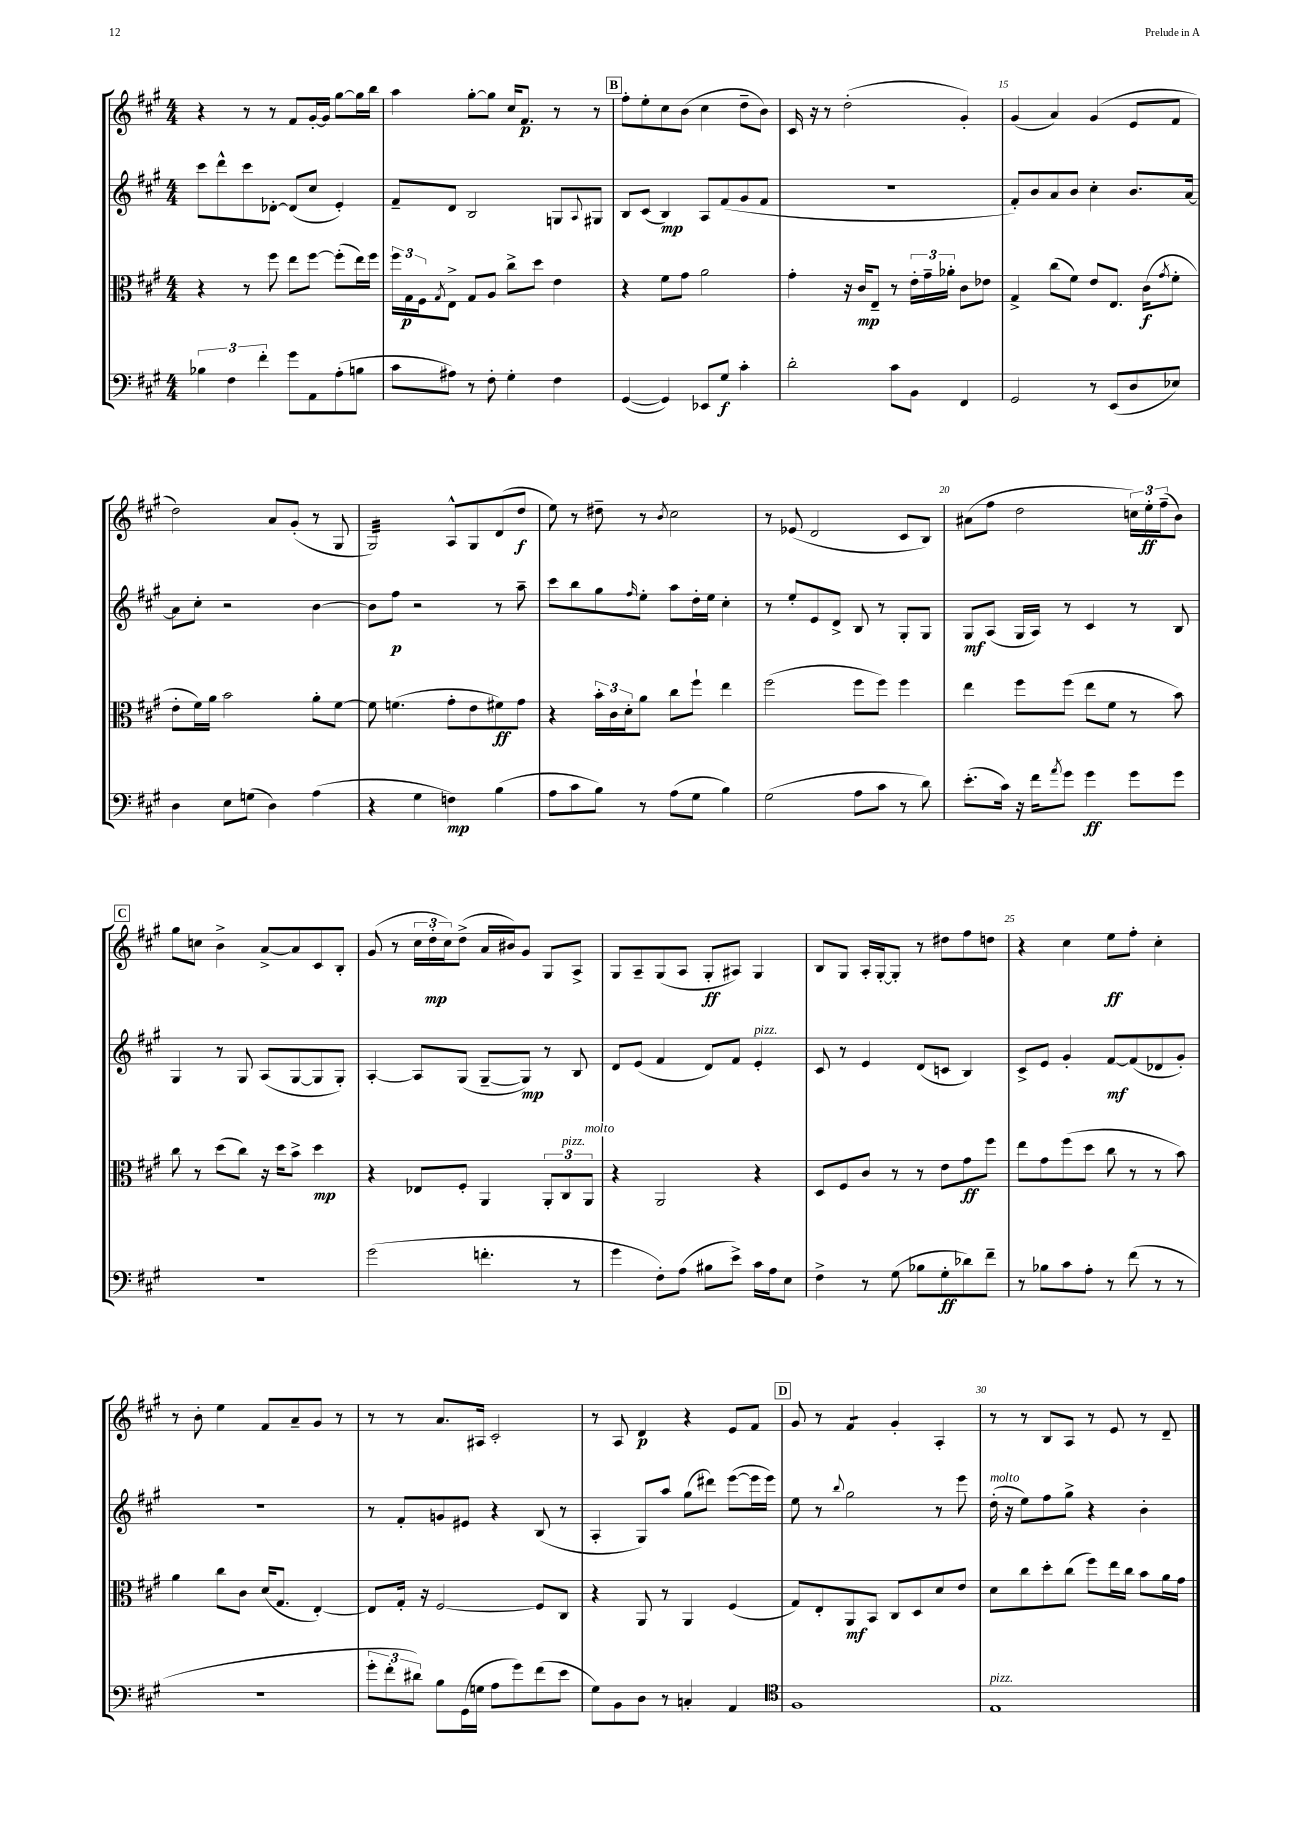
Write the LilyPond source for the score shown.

<<
\new StaffGroup <<
\new Staff = "s0" {
    \clef treble \key a \major \numericTimeSignature \time 4/4
    r4 r8 r8 fis'8 gis'16~-. gis'16 gis''8~ gis''16 b''16 |
    a''4 gis''8~-. gis''8 cis''16 fis'8.\p r8 r8 |
    \mark \markup { \box "B" } fis''8-. e''8-. cis''8 b'8( cis''4 d''8-- b'8) |
    cis'16 r16 r8 d''2-.( gis'4-.) |
    gis'4( a'4) gis'4( e'8 fis'8 |
    d''2) a'8 gis'8-.( r8 gis8 |
    gis2:32) a8-^ gis8 d'8( d''8\f |
    e''8) r8 dis''8-- r8 \acciaccatura { b'8 } cis''2 |
    r8 ees'8( d'2 cis'8 b8) |
    ais'8( fis''8 d''2 \tuplet 3/2 { c''16) e''16-.\ff fis''16--( } b'8) |
    \mark \markup { \box "C" } gis''8 c''8 b'4-> a'8~-> a'8 cis'8 b8-. |
    gis'8( r8 \tuplet 3/2 { cis''16 d''16-.\mp cis''16) } d''8->( a'16 bis'16) gis'8 gis8 a8-> |
    gis8 a8-- gis8( a8 gis8-.\ff ais8) gis4 |
    b8 gis8 a16-. gis16~-. gis8-. r8 dis''8 fis''8 d''8 |
    r4 cis''4 e''8\ff fis''8-. cis''4-. |
    r8 b'8-. e''4 fis'8 a'8-- gis'8 r8 |
    r8 r8 a'8. ais16 cis'2-. |
    r8 a8 d'4\p r4 e'8 fis'8 |
    \mark \markup { \box "D" } gis'8 r8 fis'4:8 gis'4-. a4-. |
    r8 r8 b8 a8 r8 e'8 r8 d'8-- \bar "|." |
}
\new Staff = "s1" {
    \clef treble \key a \major \numericTimeSignature \time 4/4
    cis'''8 d'''8-^ cis'''8 des'8~-. des'8( cis''8 e'4-.) |
    fis'8-- d'8 b2 g8 \appoggiatura { a8 } gis8 |
    \mark \markup { \box "B" } b8 cis'8( b4\mp) a8 fis'8( gis'8 fis'8 |
    R1 |
    fis'8-.) b'8 a'8 b'8 cis''4-. b'8. a'16~ |
    a'8 cis''8-. r2 b'4~ |
    b'8 fis''8\p r2 r8 a''8-- |
    cis'''8 b''8 gis''8 \grace { fis''16 } e''8-. a''8 d''16-. e''16 cis''4-. |
    r8 e''8-. e'8 d'8-> b8 r8 gis8-. gis8 |
    gis8\mf a8( gis16 a16) r8 cis'4 r8 b8 |
    \mark \markup { \box "C" } gis4 r8 gis8 a8( gis8~ gis8 gis8-.) |
    a4~-. a8 gis8( gis8~-- gis8\mp) r8 b8 |
    d'8 e'8( fis'4 d'8) fis'8 e'4-.^\markup { \italic "pizz." } |
    cis'8 r8 e'4 d'8( c'8 b4) |
    cis'8-> e'8 gis'4-. fis'8~\mf fis'8( des'8 gis'8-.) |
    r1 |
    r8 fis'8-. g'8 eis'8 r4 b8( r8 |
    a4-. gis8) a''8 gis''8( dis'''8) e'''8~( e'''16 e'''16) |
    \mark \markup { \box "D" } e''8 r8 \appoggiatura { b''8 } gis''2 r8 e'''8 |
    d''16-.^\markup { \italic "molto" }( r16 e''8) fis''8 gis''8-> r4 b'4-. \bar "|." |
}
\new Staff = "s2" {
    \clef alto \key a \major \numericTimeSignature \time 4/4
    r4 r8 fis''8 e''8 fis''8~ fis''8-.( e''16) fis''16 |
    \tuplet 3/2 { fis''16 gis16\p fis16 } \acciaccatura { gis8 } e8-> gis8 a8 cis''8-> d''8 e'4 |
    \mark \markup { \box "B" } r4 fis'8 gis'8 a'2 |
    gis'4-. r16 cis'16\mp e8-- r8 \tuplet 3/2 { e'16-. gis'16-- aes'16-. } cis'8 ees'8 |
    gis4-> cis''8( fis'8) e'8 e8. cis'16\f( \acciaccatura { gis'8 } fis'8-. |
    e'8-. fis'16) a'16 b'2 a'8-. fis'8~ |
    fis'8 f'4.( gis'8-. e'8 fis'8\ff) gis'8 |
    r4 \tuplet 3/2 { b'16-. cis'16 d'16-. } a'8 cis''8 fis''8-! e''4 |
    fis''2( fis''8 fis''8) fis''4 |
    e''4 fis''8 fis''8( e''8 fis'8 r8 b'8) |
    \mark \markup { \box "C" } cis''8 r8 d''8( cis''8) r16 d''16 b'8-> d''4\mp |
    r4 ees8 fis8-. a,4 \tuplet 3/2 { a,8-. cis8^\markup { \italic "pizz." } a,8^\markup { \italic "molto" } } |
    r4 a,2 r4 |
    d8 fis8 cis'8 r8 r8 e'8 gis'8\ff fis''8 |
    e''8 gis'8 fis''8( d''8 cis''8 r8 r8 b'8) |
    a'4 cis''8 cis'8 d'16( gis8. e4~-.) |
    e8 gis16-. r16 fis2~ fis8 cis8 |
    r4 a,8 r8 a,4 fis4( |
    \mark \markup { \box "D" } gis8) e8-. a,8\mf b,8 cis8 d8 d'8 e'8 |
    d'8 cis''8 d''8-. cis''8( fis''8) e''16 cis''16 b'8 a'16 gis'16 \bar "|." |
}
\new Staff = "s3" {
    \clef bass \key a \major \numericTimeSignature \time 4/4
    \tuplet 3/2 { bes4 fis4 fis'4-. } gis'8 a,8 a8-.( b8 |
    cis'8 ais8) r8 fis8-. gis4-. fis4 |
    \mark \markup { \box "B" } gis,4~( gis,4) ees,8 gis8\f cis'4-. |
    d'2-. cis'8 b,8 fis,4 |
    gis,2 r8 e,8( d8 ees8) |
    d4 e8 g8( d4) a4( |
    r4 gis4 f4\mp) b4( |
    a8 cis'8 b8) r8 a8( gis8 b4) |
    gis2( a8 cis'8 r8 d'8) |
    e'8.-.( cis'16) r16 fis'16 \acciaccatura { a'8 } gis'8 gis'4\ff gis'8 gis'8 |
    \mark \markup { \box "C" } R1 |
    gis'2( f'4.-. r8 |
    gis'4 fis8-.) a8( bis8 e'8->) cis'16 a16 e8 |
    fis4-> r8 gis8( bes8 gis8-.\ff des'8) fis'8-- |
    r8 bes8 cis'8 a8-. r8 fis'8( r8 r8 |
    R1 |
    \tuplet 3/2 { gis'8-. fis'8-. dis'8) } b8 gis,16( g16 a8 gis'8) fis'8( e'8 |
    gis8) b,8 d8 r8 c4-. a,4 |
    \mark \markup { \box "D" } \clef tenor fis1 |
    e1^\markup { \italic "pizz." } \bar "|." |
}
>>
>>
\layout { \context { \Score currentBarNumber = #11 \override BarNumber.break-visibility = ##(#f #t #t) barNumberVisibility = #(every-nth-bar-number-visible 5) } }
